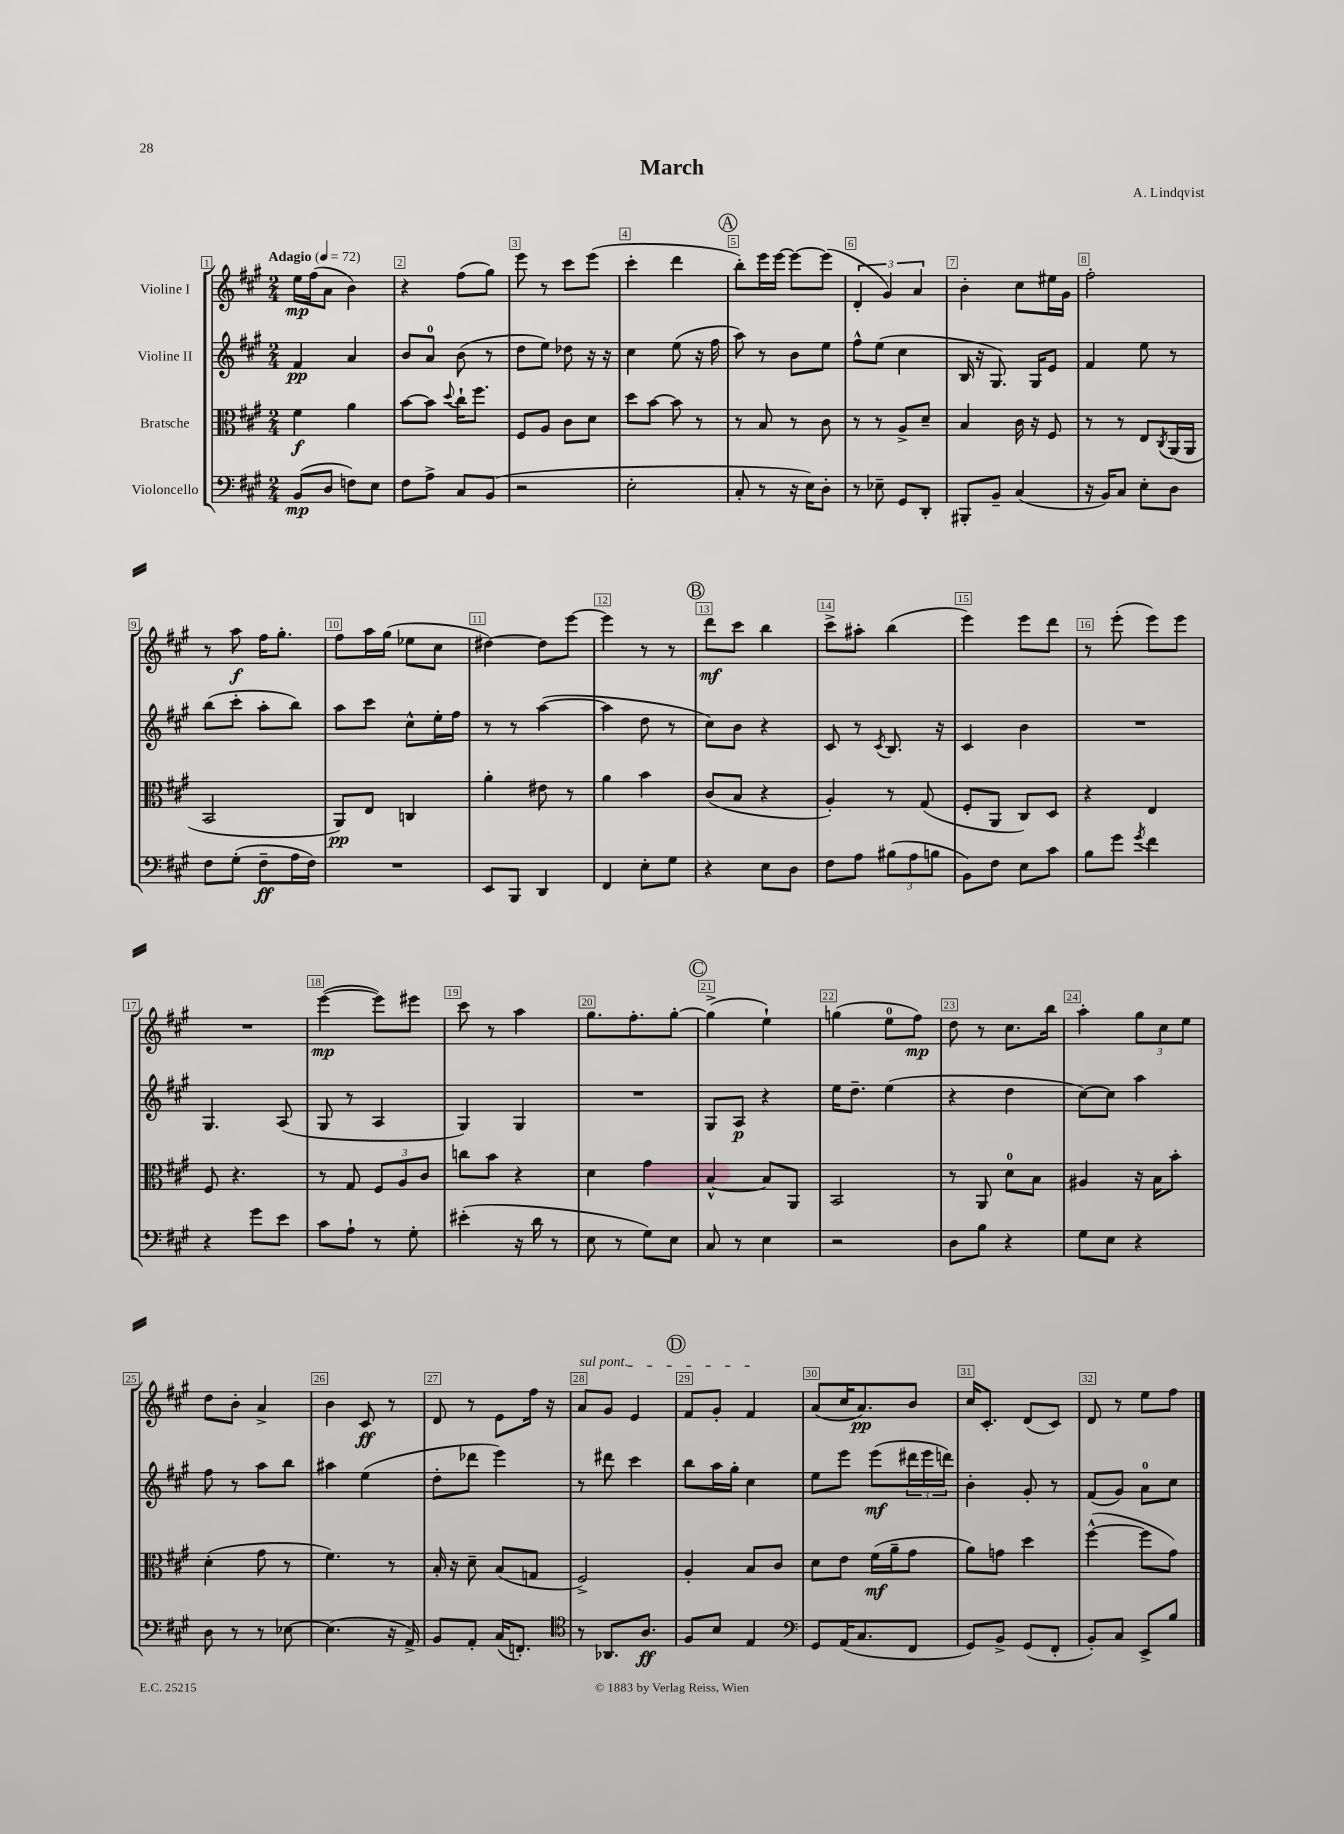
\header { title = "March" composer = "A. Lindqvist" }
<<
\new StaffGroup <<
\new Staff = "s0" \with { instrumentName = "Violine I" } {
    \clef treble \key a \major \numericTimeSignature \time 2/4 \tempo "Adagio" 4 = 72
    e''16\mp fis''16( a'8 b'4) |
    r4 fis''8( gis''8) |
    e'''8 r8 cis'''8 e'''8( |
    cis'''4-. d'''4 |
    \mark \markup { \circle "A" } b''8-.) e'''16 e'''16~ e'''8~ e'''8( |
    \tuplet 3/2 { d'4-. gis'4) a'4 } |
    b'4-. cis''8 eis''16 gis'16 |
    fis''2-. |
    r8 a''8\f fis''16 gis''8.-. |
    fis''8 a''16 gis''16( ees''8 cis''8 |
    dis''4~) dis''8 e'''8~ |
    e'''4 r8 r8 |
    \mark \markup { \circle "B" } d'''8\mf cis'''8 b''4 |
    cis'''8-> ais''8-. b''4( |
    e'''4) e'''8 d'''8 |
    r8 e'''8-.( e'''8) e'''8 |
    R2 |
    e'''4~\mp( e'''8) eis'''8 |
    cis'''8 r8 a''4 |
    gis''8. fis''8.-. gis''8~-. |
    \mark \markup { \circle "C" } gis''4->( e''4-!) |
    g''4( e''8-0 fis''8\mp) |
    d''8 r8 cis''8. b''16 |
    a''4-. \tuplet 3/2 { gis''8 cis''8 e''8 } |
    d''8 b'8-. a'4-> |
    b'4 cis'8\ff r8 |
    d'8 r8 e'8 fis''16 r16 |
    \once \override TextSpanner.bound-details.left.text = \markup { \italic "sul pont." } a'8\startTextSpan gis'8 e'4 |
    \mark \markup { \circle "D" } fis'8 gis'8-. fis'4\stopTextSpan |
    a'8( cis''16 a'8.\pp) b'8 |
    cis''16 cis'8.-. d'8( cis'8) |
    d'8 r8 e''8 fis''8 \bar "|." |
}
\new Staff = "s1" \with { instrumentName = "Violine II" } {
    \clef treble \key a \major \numericTimeSignature \time 2/4
    fis'4\pp a'4 |
    b'8 a'8-0 b'8( r8 |
    d''8 e''8) des''8 r16 r16 |
    cis''4 e''8( r16 fis''16 |
    \mark \markup { \circle "A" } a''8) r8 b'8 e''8 |
    fis''8-^ e''8( cis''4 |
    b16 r16 gis8.) gis16 e'8 |
    fis'4 e''8 r8 |
    b''8( cis'''8-. a''8-. b''8) |
    a''8 cis'''8 cis''8-^ e''16-. fis''16 |
    r8 r8 a''4~( |
    a''4 d''8 r8 |
    \mark \markup { \circle "B" } cis''8) b'8 r4 |
    cis'8 r8 \acciaccatura { cis'8 } b8. r16 |
    cis'4 b'4 |
    R2 |
    gis4. a8( |
    gis8 r8 a4 |
    gis4) gis4 |
    R2 |
    \mark \markup { \circle "C" } gis8 a8\p r4 |
    e''16 d''8.-- e''4( |
    r4 d''4 |
    cis''8~) cis''8 a''4 |
    fis''8 r8 a''8 b''8 |
    ais''4 e''4( |
    d''8-. des'''8 e'''4) |
    r8 dis'''8 cis'''4 |
    \mark \markup { \circle "D" } b''8 a''16 gis''16-. cis''4 |
    e''8 e'''8 e'''8\mf( \tuplet 3/2 { dis'''16 e'''16 d'''16) } |
    b'4-. gis'8-. r8 |
    fis'8( gis'8) a'8-0 cis''8 \bar "|." |
}
\new Staff = "s2" \with { instrumentName = "Bratsche" } {
    \clef alto \key a \major \numericTimeSignature \time 2/4
    fis'4\f a'4 |
    b'8~ b'8 \appoggiatura { d''8 } cis''16-! fis''8. |
    fis8 a8 cis'8 d'8 |
    d''8 b'8~ b'8 r8 |
    \mark \markup { \circle "A" } r8 b8 r8 cis'8 |
    r8 r8 a8-> d'8-- |
    b4 cis'16 r16 fis8 |
    r8 r8 e8 \acciaccatura { cis8 } a,16( a,16 |
    b,2 |
    a,8\pp) e8 c4 |
    a'4-. eis'8 r8 |
    a'4 b'4 |
    \mark \markup { \circle "B" } cis'8( b8 r4 |
    a4-.) r8 gis8( |
    fis8-. a,8 cis8) d8 |
    r4 e4 |
    fis8 r4. |
    r8 gis8 \tuplet 3/2 { fis8 a8 cis'8 } |
    c''8 b'8 r4 |
    d'4 gis'4 |
    \mark \markup { \circle "C" } b4~-^ b8 a,8 |
    b,2 |
    r8 a,8 d'8-0 b8 |
    ais4 r16 b16 b'8-. |
    d'4-.( gis'8 r8 |
    fis'4.) r8 |
    b16-. r16 d'8-- b8( g8 |
    fis2->) |
    \mark \markup { \circle "D" } a4-. b8 cis'8 |
    d'8 e'8 fis'16\mf( a'16-- gis'8 |
    a'8) g'8 d''4 |
    fis''4~-^( fis''8 gis'8) \bar "|." |
}
\new Staff = "s3" \with { instrumentName = "Violoncello" } {
    \clef bass \key a \major \numericTimeSignature \time 2/4
    b,8\mp( d8 f8) e8 |
    fis8 a8-> cis8 b,8( |
    r2 |
    e2-. |
    \mark \markup { \circle "A" } cis8-. r8 r16 e16) d8-. |
    r8 ees8-- gis,8 d,8-. |
    bis,,8-. b,8-- cis4( |
    r16 b,16) cis8 e8-. d8 |
    fis8 gis8-.( fis8--\ff a16 fis16) |
    R2 |
    e,8 b,,8 d,4 |
    fis,4 e8-. gis8 |
    \mark \markup { \circle "B" } r4 e8 d8 |
    fis8 a8 \tuplet 3/2 { bis8( a8 b8 } |
    b,8) fis8 e8 cis'8 |
    b8 gis'8 \acciaccatura { gis'8 } fis'4 |
    r4 gis'8 e'8 |
    cis'8 a8-! r8 gis8-. |
    eis'4-.( r16 d'16 r8 |
    e8 r8 gis8) e8 |
    \mark \markup { \circle "C" } cis8 r8 e4 |
    r2 |
    d8 b8 r4 |
    gis8 e8 r4 |
    d8 r8 r8 ees8~ |
    ees4.( r16 a,16->) |
    b,8 a,8-. cis16( f,8.-.) |
    \clef tenor r8 aes,8. a8.\ff |
    \mark \markup { \circle "D" } fis8 b8 e4 |
    \clef bass gis,8 a,16( cis8. fis,8 |
    gis,8) b,8-> gis,8( fis,8-. |
    b,8-.) cis8 e,8-> b8 \bar "|." |
}
>>
>>
\layout { \context { \Score \override BarNumber.break-visibility = ##(#f #t #t) barNumberVisibility = #all-bar-numbers-visible \override BarNumber.stencil = #(make-stencil-boxer 0.1 0.3 ly:text-interface::print) } }
